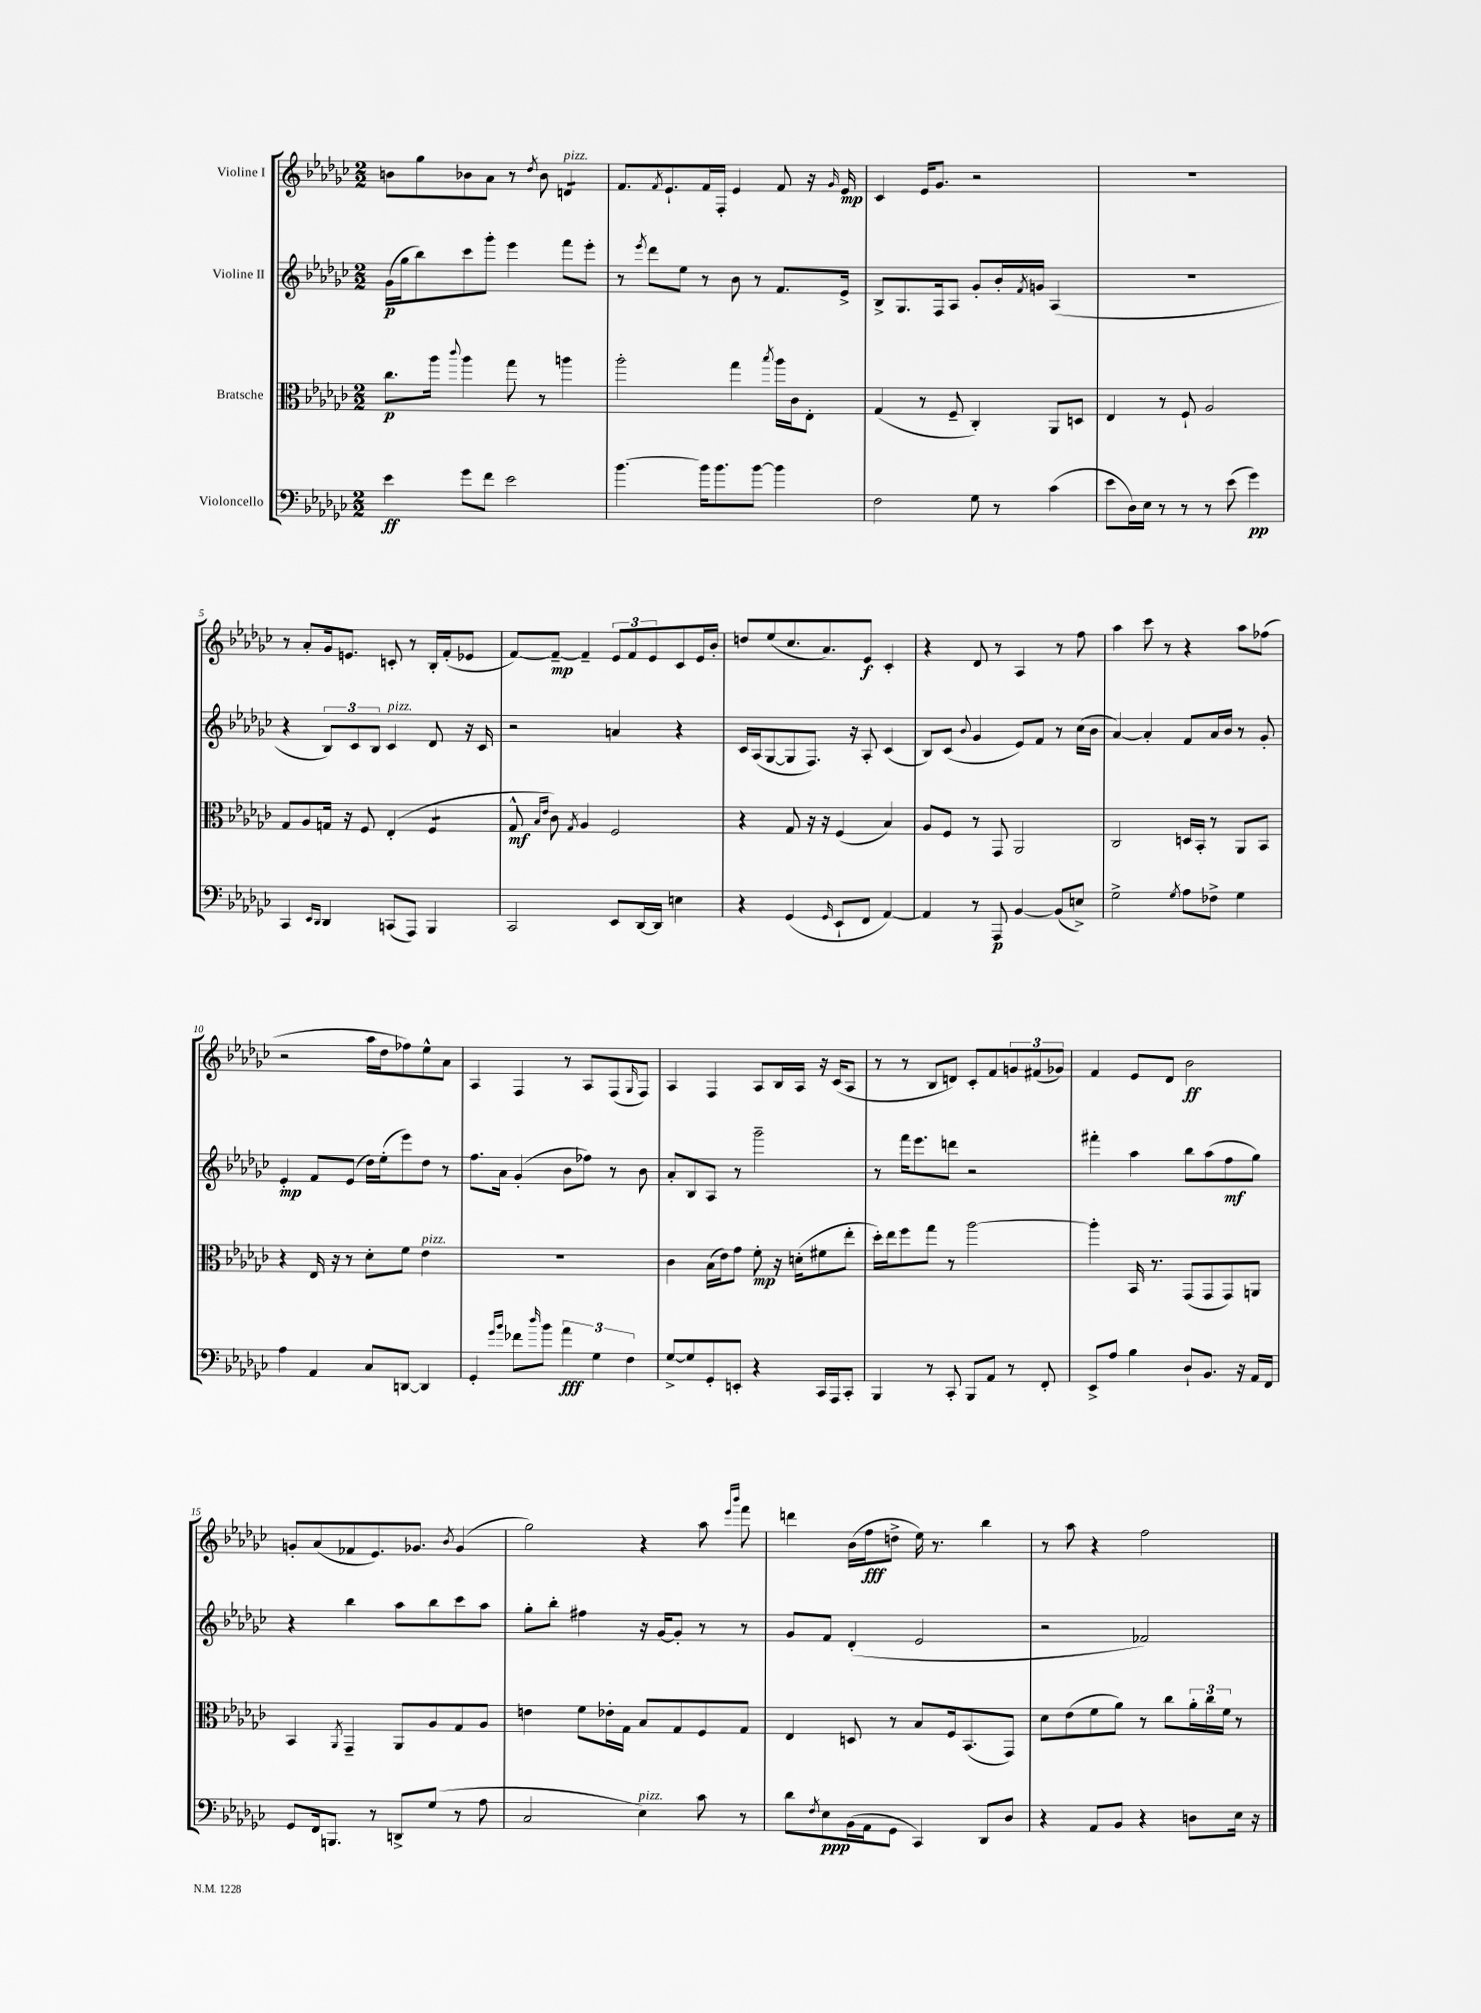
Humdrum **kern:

**kern	**kern	**kern	**kern
*staff4	*staff3	*staff2	*staff1
*clefF4	*clefC3	*clefG2	*clefG2
*k[b-e-a-d-g-c-]	*k[b-e-a-d-g-c-]	*k[b-e-a-d-g-c-]	*k[b-e-a-d-g-c-]
*M2/2	*M2/2	*M2/2	*M2/2
4e-	8.cc-	(16g-	8b
.	.	16gg-	.
.	.	8bb-)	8gg-
.	16aa-	.	.
.	8qqccc-	.	.
8g-	4aa-	8ccc-	8b-
8f	.	8ggg-'	8a-
2e-	8gg-	4eee-	8r
.	.	.	8qdd-
.	8r	.	8b-
.	4aa	8fff	4d
.	.	8eee-'	.
=	=	=	=
[4.b-	2aa-'	8r	8.f
.	.	8qeee-	.
.	.	8ddd-	.
.	.	.	8qf
.	.	.	8.e-`
.	.	8ee-	.
16b-]	.	8r	16f
8.b-	.	.	16F'
.	4gg-	8b-	4e-
[8b-	.	8r	.
.	8qbb-	.	.
4b-]	16aa-	8.f	8f
.	16c-	.	.
.	8E-'	.	16r
.	.	.	16qqg-
.	.	16e-^	16e-
=	=	=	=
2F	(4G-	8B-^	4c-
.	.	8.G-	.
.	8r	.	16e-
.	.	16F	8.g-
.	8F~	8A-	.
8G-	4C-')	8g-'	2r
8r	.	16b-'	.
.	.	8qf	.
.	.	16g	.
(4c-	8AA-	(4A-	.
.	8D	.	.
=	=	=	=
8e-	4E-	1r	1r
16D-)	.	.	.
16E-	.	.	.
8r	8r	.	.
8r	8F`	.	.
8r	2A-	.	.
(8e-	.	.	.
4g-)	.	.	.
=	=	=	=
4CC-	8G-	4r	8r
.	8A-	.	8a-'
16qqEE-	.	.	.
16qqDD-	.	.	.
4DD-	16G	12B-)	16g-
.	16r	.	8.e
.	.	12c-	.
.	8F	.	.
.	.	12B-	.
(8CC	(4E-'	4c-	8c'
8AAA-)	.	.	8r
4BBB-	4F	8d-	16B-'
.	.	.	(16f'
.	.	16r	8e-
.	.	16c-	.
=	=	=	=
2CC-	8G-^^	2r	[8f)
.	16qqB-	.	.
.	16qqe-	.	.
.	8c-)	.	8f~_
.	8qG-	.	.
.	4A-	.	4f~]
8EE-	2F	4a	12e-
.	.	.	12f
[16DD-	.	.	.
.	.	.	12e-
16DD-]	.	.	.
4E	.	4r	8c-
.	.	.	16e-
.	.	.	16b-'
=	=	=	=
4r	4r	16c-	8dd
.	.	(16A-	.
.	.	[8G-	(8ee-
(4GG-	8G-	8G-]	8.cc-
.	16r	8.F)	.
.	16r	.	8.a-)
16qqGG-	.	.	.
8EE-`	(4F	.	.
.	.	16r	.
8FF	.	8A-'	8e-
[4AA-)	4B-)	(4c-	4c-'
=	=	=	=
4AA-]	8A-	8B-)	4r
.	8F	(8c-	.
.	.	8qqb-	.
8r	8r	4g-	8d-
8AAA-	8GG-	.	8r
[4BB-	2AA-	8e-)	4A-
.	.	8f	.
(8BB-]	.	8r	8r
8E^)	.	(16cc-	8ff
.	.	16b-	.
=	=	=	=
2G-^	2C-	[4a-)	4aa-
.	.	4a-']	8ccc-
.	.	.	8r
8qG-	.	.	.
8A-	16D	8f	4r
.	16BB-'	.	.
8F-^	8r	16a-	.
.	.	16b-	.
4G-	8AA-	8r	8aa-
.	8BB-	8g-'	(8ff-
=	=	=	=
4A-	4r	4e-'	2r
4AA-	16E-	8f	.
.	16r	.	.
.	8r	(8e-	.
8C-	8d-'	16dd-)	16aa-
.	.	(16ee-'	16dd-
[8DD	8f	8eee-)	8ff-)
4DD]	4e-	8dd-	8ee-^^
.	.	8r	8a-
=	=	=	=
4GG-'	1r	8.ff	4A-
.	.	16a-	.
16qqg-	.	.	.
16qqb-	.	.	.
8f-	.	(4g-'	4F
16qqdd-	.	.	.
8b-	.	.	.
6a-	.	8b-	8r
.	.	8ff-)	8A-
6G-	.	.	.
.	.	8r	(8F
6F	.	.	.
.	.	.	16qqG-
.	.	8b-	8F)
=	=	=	=
[8G-^	4c-	8a-'	4A-
8G-]	.	8B-	.
8GG-'	(16B-	8A-	4F
.	16e-)	.	.
8EE'	8g-	8r	.
4r	8f'	2ggg-~	8A-
.	16r	.	16B-
.	(16d'	.	16A-
16CC-	8f#	.	16r
16AAA-	.	.	(16c-
8CC-'	8ee-'	.	8A-
=	=	=	=
4BBB-	16dd-')	8r	8r
.	16ee-	.	.
.	8ff	16fff	8r
.	.	8.eee-	.
8r	8gg-	.	8B-
8CC-'	8r	8ddd	8d)
8BBB-	[2aa-	2r	8c-'
8AA-	.	.	8f
8r	.	.	12g
.	.	.	(12f#
8FF'	.	.	.
.	.	.	12g-)
=	=	=	=
8EE-^	4aa-']	4fff#'	4f
8A-	.	.	.
4B-	16BB-	4aa-	8e-
.	8.r	.	.
.	.	.	8d-
8D-`	(8GG-	8bb-	2b-
8.BB-	8GG-	(8aa-	.
.	8GG-)	8ff	.
16r	.	.	.
16AA-	8AA	8gg-)	.
16FF	.	.	.
=	=	=	=
8GG-	4BB-	4r	8g'
16FF	.	.	(8a-
8.BBB	.	.	.
.	8qAA-	.	.
.	4GG-~	4bb-	8f-
8r	.	.	8.e-)
8DD^	8AA-	8aa-	.
.	.	.	8.g-
(8G-	8A-	8bb-	.
.	.	.	8qb-
8r	8G-	8ccc-	(4g-
8A-	8A-	8aa-	.
=	=	=	=
2C-	4e	8gg-'	2gg-)
.	.	8bb-'	.
.	8f	4ff#	.
.	16e-'	.	.
.	16G-	.	.
4E-)	8B-	16r	4r
.	.	[16g-	.
.	8G-	8g-']	.
8c-	8F	8r	8aa-
.	.	.	16qqeee-
.	.	.	16qqbbb-
8r	8G-	8r	8fff
=	=	=	=
8d-	4E-	8g-	4ddd
8qF	.	.	.
8E-	.	8f	.
(16BB-	8D	(4d-'	(16b-
16AA-	.	.	16ff
8GG-	8r	.	8dd^
4CC-)	8B-	2e-	16ee-)
.	.	.	8.r
.	16F	.	.
.	(8.BB-	.	.
8DD-	.	.	4bb-
8D-	8GG-)	.	.
=	=	=	=
4r	8d-	2r	8r
.	(8e-	.	8aa-
8AA-	8f	.	4r
8BB-	8a-)	.	.
4r	8r	2f-)	2ff
.	8cc-	.	.
8D	24a-'	.	.
.	24cc-	.	.
.	24f	.	.
16E-	8r	.	.
16r	.	.	.
==	==	==	==
*-	*-	*-	*-
